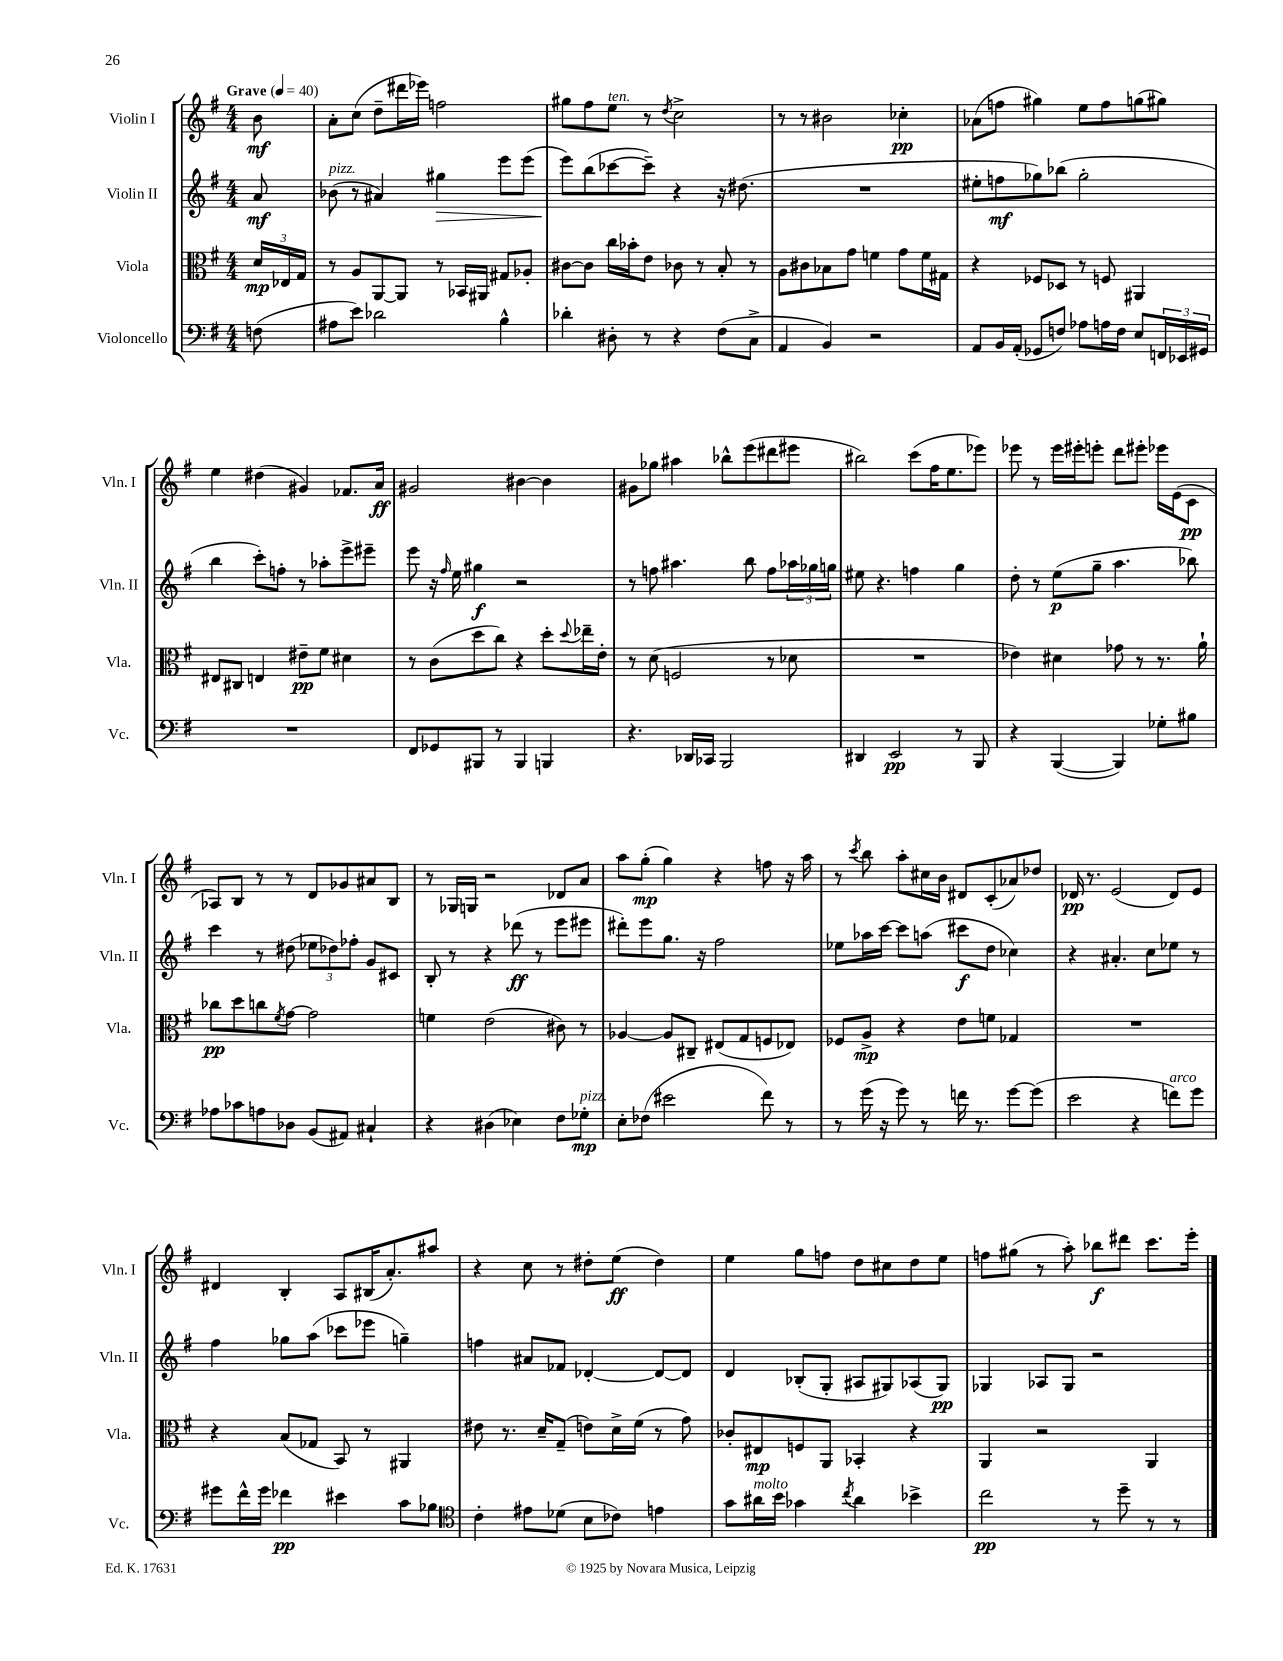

**kern	**kern	**kern	**kern
*staff4	*staff3	*staff2	*staff1
*clefF4	*clefC3	*clefG2	*clefG2
*k[f#]	*k[f#]	*k[f#]	*k[f#]
*M4/4	*M4/4	*M4/4	*M4/4
*MM40	*MM40	*MM40	*MM40
(8F\	24d/LL	8a/	8b\
.	24E-/	.	.
.	24G/JJ	.	.
=	=	=	=
8A#\L	8r	(8b-\	8a'\L
8e\J)	8A/L	8r	(8cc\J
2d-\	[8AA/	4a#/)	8dd~\L
.	8AA/]J	.	16ddd#\L
.	.	.	16eee-\JJ)
.	8r	4gg#\	2ff\
.	16BB-/LL	.	.
.	16AA#/JJ	.	.
4B^^\	8G#/L	8eee\L	.
.	8A-'/J	(8eee\J	.
=	=	=	=
4d-'\	[8c#\L	8eee\L)	8gg#\L
.	8c#\]J	(8bb\	8ff#\
8D#'\	16cc\LL	[8ccc-\	8ee\J
.	16b-'\J	.	.
8r	8e\J	8ccc-~\]J)	8r
.	.	.	8qdd/
4r	8c-\	4r	2cc^\
.	8r	.	.
(8F#\L	8B'/	16r	.
.	.	(8.dd#\	.
8C^\J	8r	.	.
=	=	=	=
4AA/	8A\L	1r	8r
.	8c#\	.	8r
4BB/)	8B-\	.	2b#\
.	8g\J	.	.
2r	4f\	.	.
.	8g\L	.	4cc-'\
.	16f\L	.	.
.	16G#\JJ	.	.
=	=	=	=
8AA/L	4r	8ee#'\L	(8a-\L
16BB/L	.	8ff\	8ff\J
(16AA'/JJ	.	.	.
8GG-/L	8F-/L	8gg-\)	4gg#\)
8F/J)	8D-/J	(8bb-\J	.
8A-\L	8r	2gg-'\	8ee\L
16A\L	8F/	.	8ff\
16F\JJ	.	.	.
8E/L	4AA#/	.	(8gg\
24FF/L	.	.	8gg#\J)
24EE-/	.	.	.
24GG#/JJ	.	.	.
=	=	=	=
1r	8E#/L	4bb\	4ee\
.	8C#/J	.	.
.	4E/	8ccc'\L)	(4dd#\
.	.	8ff'\J	.
.	8e#~\L	8r	4g#/)
.	8f#\J	8aa-'\L	.
.	4d#\	8eee^\	8.f-/L
.	.	8eee#~\J	.
.	.	.	16a/Jk
=	=	=	=
8FF#/L	8r	8eee\	2g#/
8GG-/	(8c\L	16r	.
.	.	16qqff#/	.
.	.	16ee\	.
8BBB#/J	8dd\	4gg#\	.
8r	8cc\J)	.	.
4BBB#/	4r	2r	[4b#\
4BBB/	8dd'\L	.	4b#\]
.	8qqdd/	.	.
.	16ee-~\L	.	.
.	16e'\JJ	.	.
=	=	=	=
4.r	8r	8r	8g#\L
.	(8d\	8ff\	8gg-\J
.	2F/	4.aa#\	4aa#\
16DD-/LL	.	.	.
16CC-/JJ	.	.	.
2BBB/	.	.	8bb-^^\L
.	.	8bb\	(8eee\
.	8r	8ff\L	8ddd#\
.	8d-\	24aa-\L	8eee#\J
.	.	24gg-\	.
.	.	24gg\JJ	.
=	=	=	=
4DD#/	1r	8ee#\	2bb#\)
.	.	4.r	.
2EE/	.	.	.
.	.	4ff\	(8ccc\L
.	.	.	16ff#\K
.	.	.	8.ee\
8r	.	4gg\	.
8BBB/	.	.	8eee-\J)
=	=	=	=
4r	4e-\)	8dd'\	8eee-\
.	.	8r	8r
([4BBB/	4d#\	(8ee\L	16eee-\LL
.	.	.	16eee#'\J
.	.	8gg~\J	8eee'\J
4BBB/])	8g-\	4.aa\	8ddd\L
.	8r	.	8eee#'\J
8G-'\L	8.r	.	16eee-\LL
.	.	.	(16e\J
8B#\J	.	8bb-\)	8c\J
.	16a`\	.	.
=	=	=	=
8A-\L	8cc-\L	4ccc\	8A-/L)
8c-\	8dd\	.	8B/J
8A\	8cc\	8r	8r
.	8qf#/	.	.
8D-\J	[8g\J	(8dd#\	8r
(8BB/L	2g\]	12ee-\L	8d/L
.	.	12dd-\)	.
8AA#/J)	.	.	8g-/
.	.	12ff-'\J	.
4C#`/	.	8g/L	8a#/
.	.	8c#/J	8B/J
=	=	=	=
4r	4f\	8B'/	8r
.	.	8r	16G-/LL
.	.	.	16G/JJ
(4D#\	(2e\	4r	2r
4E-\)	.	(8ddd-\	.
.	.	8r	.
8F#\L	8c#\)	8eee\L	8d-/L
8G-'\J	8r	8eee#\J	8a/J
=	=	=	=
8E'\L	[4A-/	8ddd#'\L)	8aa\L
(8F-\J	.	8eee\	(8gg'\J
2e#\	8A-/]L	8.gg\J	4gg\)
.	8C#~/J	.	.
.	.	16r	.
.	(8E#/L	2ff#\	4r
.	8G/	.	.
8f#\)	8F/	.	8ff\
8r	8E-/J)	.	16r
.	.	.	16aa\
=	=	=	=
8r	8F-/L	8ee-\L	8r
.	.	.	8qccc/
(16g\	8A^/J	16aa-\L	8bb\
16r	.	[16ccc\JJ	.
8g\)	4r	8ccc\]L	8aa'\L
8r	.	(8aa\J	16cc#\L
.	.	.	16b\JJ
16f\	8e\L	8ccc#\L	8d#/L
8.r	.	.	.
.	8f\J	8dd\J	(8c'/
[8g\L	4G-/	4cc-\)	8a-/)
(8g\]J	.	.	8dd-/J
=	=	=	=
2e\	1r	4r	16d-/
.	.	.	8.r
.	.	4.a#'/	(2e/
4r	.	.	.
.	.	8cc\L	.
8f\L)	.	8ee-\J	8d-/L)
8g\J	.	8r	8e/J
=	=	=	=
8g#\L	4r	4ff#\	4d#/
16f#^^\L	.	.	.
16g#\JJ	.	.	.
4f-\	(8B/L	8gg-\L	4B'/
.	8G-/J	(8aa\J	.
4e#\	8BB/)	8ccc-\L	8A/L
.	8r	8eee-\J	(16B#/K
.	.	.	8.a'/)
8c\L	4AA#/	4gg~\)	.
8B-\J	.	.	8aa#/J
=	=	=	=
*clefC4	*	*	*
4c'\	8e#\	4ff\	4r
.	8.r	.	.
8e#\L	.	8a#/L	8cc\
.	16d~/LK	.	.
(8d-\J	(8G~/J	8f-/J	8r
8B\L	8e\L)	[4d-'/	8dd#'\L
8c-\J)	16d^\L	.	(8ee\J
.	(16f#\JJ	.	.
4e\	8r	8d-/_L	4dd#\)
.	8g\)	8d-/]J	.
=	=	=	=
8g\L	8c-'/L	4d/	4ee\
16a#\L	8E#/	.	.
16b\JJ	.	.	.
4g-\	8F/	(8B-'/L	8gg\L
.	8AA/J	8G'/J	8ff\J
8qcc/	.	.	.
4a#\	4BB-'/	8A#/L	8dd\L
.	.	8G#/)	8cc#\
4b-^\	4r	(8A-/	8dd\
.	.	8G#/J)	8ee\J
=	=	=	=
2cc\	4AA/	4G-/	8ff\L
.	.	.	(8gg#\J
.	2r	8A-/L	8r
.	.	8G-/J	8aa'\)
8r	.	2r	8bb-\L
8dd~\	.	.	8ddd#\J
8r	4AA/	.	8.ccc\L
8r	.	.	.
.	.	.	16eee'\Jk
==	==	==	==
*-	*-	*-	*-
